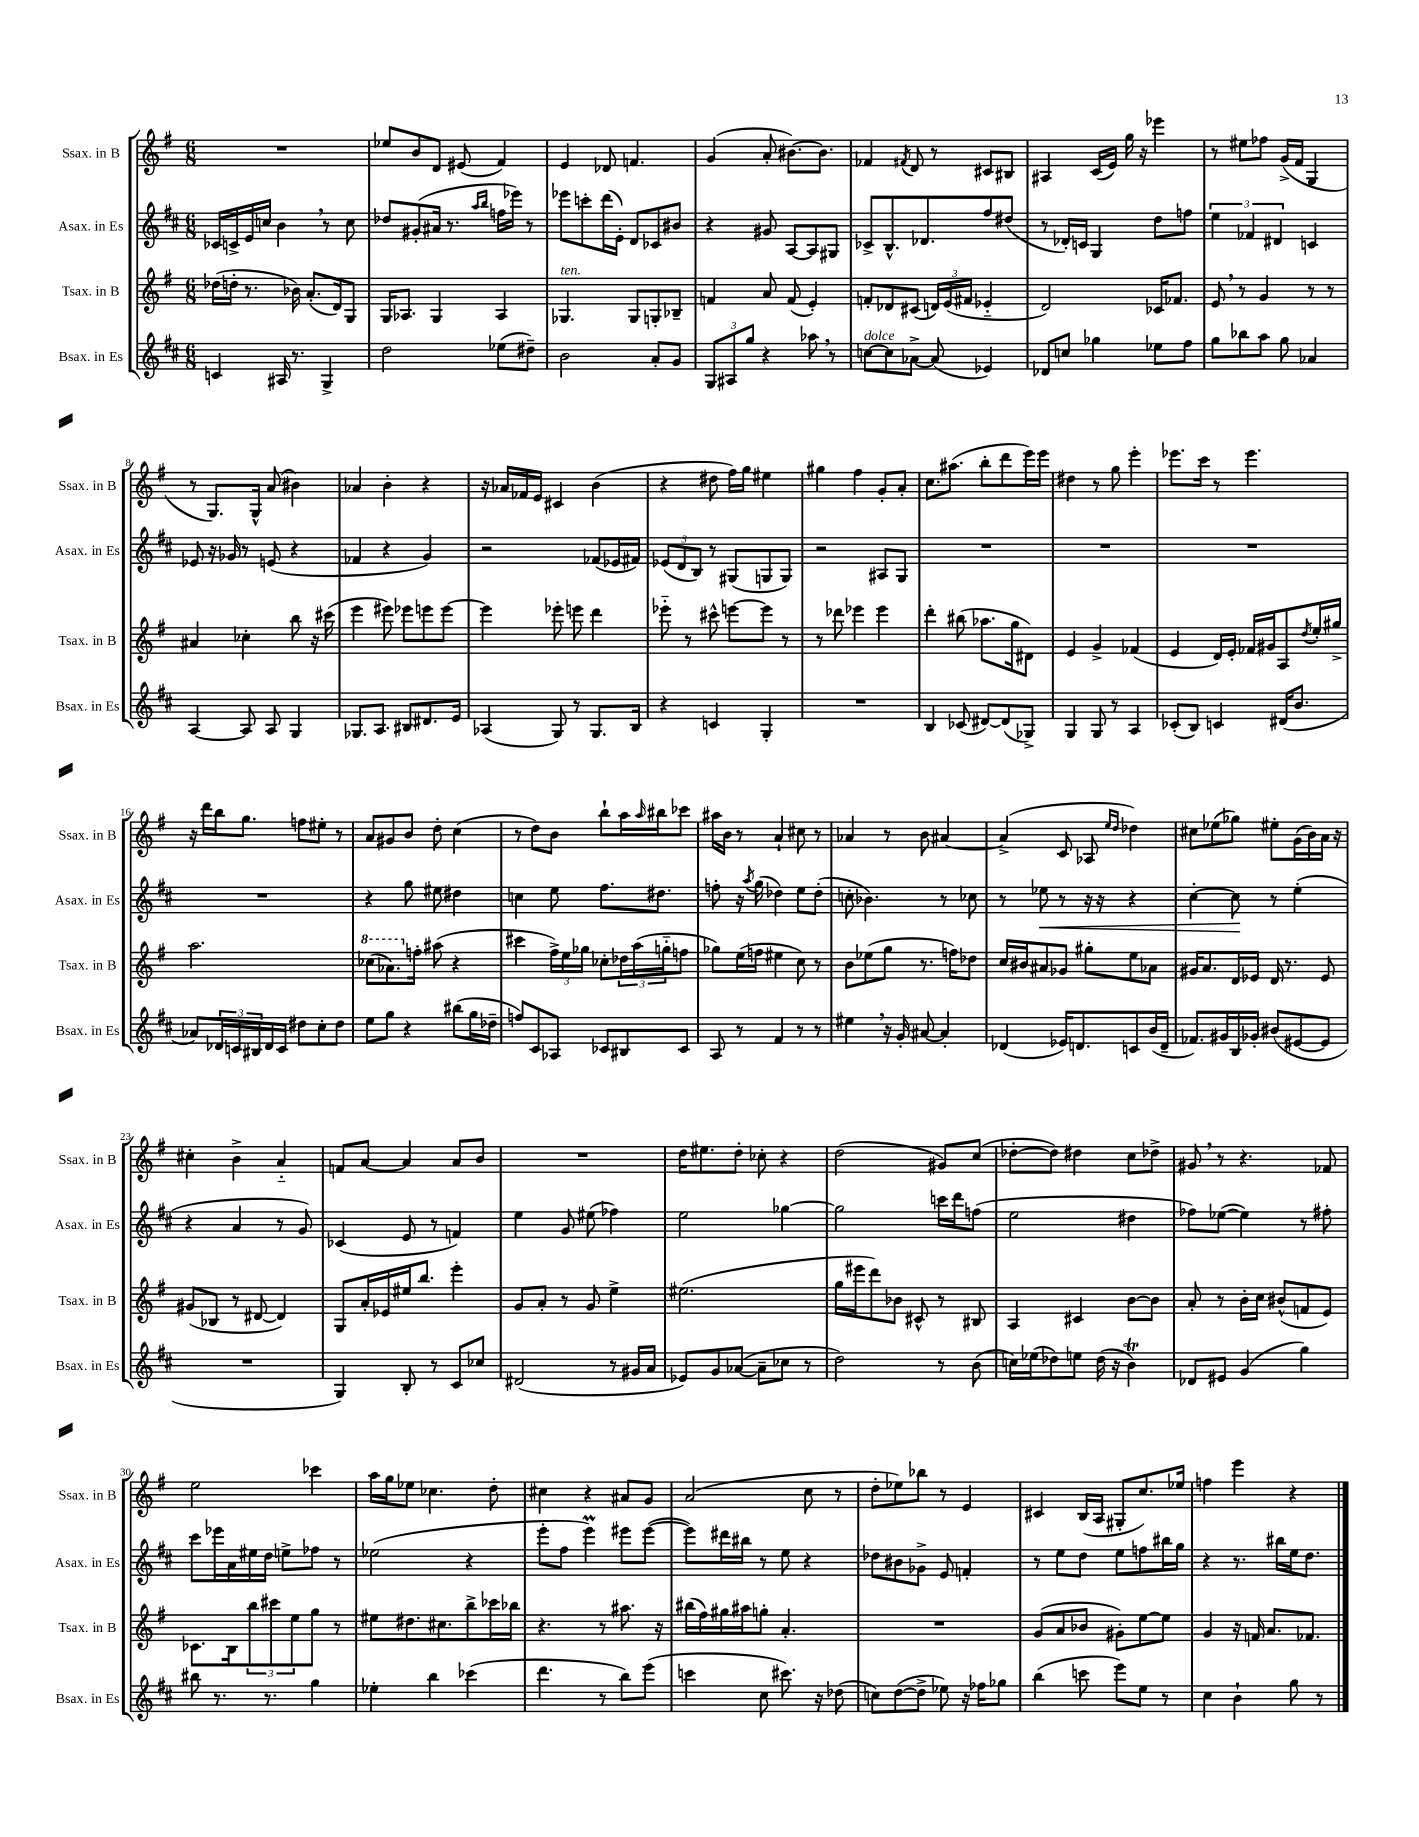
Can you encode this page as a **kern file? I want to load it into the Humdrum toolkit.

**kern	**kern	**kern	**dynam	**kern
*part4	*part3	*part2	*part2	*part1
*staff4	*staff3	*staff2	*staff2	*staff1
*I"Bsax. in Es	*I"Tsax. in B	*I"Asax. in Es	*	*I"Ssax. in B
*I'Bsax. in Es	*I'Tsax. in B	*I'Asax. in Es	*	*I'Ssax. in B
*clefG2	*clefG2	*clefG2	*	*clefG2
*k[f#c#]	*k[f#]	*k[f#c#]	*	*k[f#]
*M6/8	*M6/8	*M6/8	*	*M6/8
=1	=1	=1	=1	=1
4cn/	(16dd-X\LL	16c-X/LL	.	2.r
.	16ddn'\JJ	16cn^/	.	.
.	8.r	16e/	.	.
.	.	16ccn/JJ	.	.
16A#X/	.	4b,\	.	.
8.r	16b-X\)	.	.	.
.	(8.a'/L	.	.	.
4G^/	.	8r	.	.
.	16d/k)	.	.	.
.	8G/J	8cc\	.	.
=2	=2	=2	=2	=2
2dd\	16G/KL	8dd-X/L	.	8ee-X/L
.	8.A-X/J	.	.	.
.	.	(8g#X'/	.	8b/
.	4G/	16a#X/Jk	.	8d/J
.	.	8.r	.	.
.	.	.	.	(8e#X/
.	.	16qqaa/LL	.	.
.	.	16qqbb/JJ	.	.
(8ee-X\L	4A-/	16ffn\LL	.	4f#/)
.	.	16eee-X\JJ)	.	.
8dd#X~\J)	.	8r	.	.
=3	=3	=3	=3	=3
!	!LO:TX:a:i:t=ten.	!	!	!
2b\	4.G-X/	8eee-X\L	.	4e/
.	.	8cccn'\	.	.
.	.	(16ddd\L	.	8d-X/
.	.	16e'\JJ)	.	.
.	8G-/L	8d/L	.	4.fn/
8a'/L	8Gn'/	8c-X/	.	.
8g/J	8B-X~/J	8b#X/J	.	.
=4	=4	=4	=4	=4
12G/L	4fn/	4r	.	(4g/
12A#X/	.	.	.	.
12gg/J	.	.	.	.
4r	8a/	8g#X/	.	8a'/
.	(8f/	[8A/L	.	[8.b#X\L)
8aa-X,\	4e'/)	8A/]	.	.
.	.	.	.	8.b#\J]
8r	.	8G#X/J	.	.
=5	=5	=5	=5	=5
!LO:TX:a:i:t=dolce	!	!	!	!
[8ccn\L	8fn'/L	8c-X^/L	.	4f-X/
8cc\]	8d-X/	8.B^^/	.	.
.	.	.	.	8qf#X/
[8a-X^\J	(8c#X/J	.	.	8d/
.	.	8.d-X/	.	.
(8a-/]	24dn/LL)	.	.	8r
.	(24e/	.	.	.
.	24f#X/JJ	.	.	.
4e-X/)	4e-X/	8ff#/	.	8c#X/L
.	.	(8dd#X/J	.	8B#X/J
=6	=6	=6	=6	=6
8d-X/L	2d/)	8r	.	4A#X/
8ccn/J	.	16d-X'/LL)	.	.
.	.	16cn/JJ	.	.
4gg-X\	.	4G/	.	(16c/LL
.	.	.	.	16e/JJ)
.	.	.	.	16gg\
.	.	.	.	16r
8ee-X\L	16c-X/KL	8dd\L	.	4eee-X\
.	8.f-X/J	.	.	.
8ff#\J	.	8ffn\J	.	.
=7	=7	=7	=7	=7
8gg\L	8e,/	6ee\	.	8r
8bb-X\	8r	.	.	8ee#X\L
.	.	6f-X/	.	.
8aa\J	4g/	.	.	8ff-X\J
.	.	6d#X/	.	.
8gg\	.	.	.	(16g^/LL
.	.	.	.	16f#/JJ
4a-X/	8r	4cn/	.	4G/
.	8r	.	.	.
!!LO:LB:g=z
=8	=8	=8	=8	=8
[4A/	4a#X/	8e-X/	.	8r
.	.	16r	.	8.G/L)
.	.	16g-X/	.	.
8A/]	4cc-X'\	8r	.	.
.	.	.	.	16G^^/Jk
8A/	.	(8en/	.	(8a/
4G/	8bb\	4r	.	4b#X\)
.	16r	.	.	.
.	(16ccc#X\	.	.	.
=9	=9	=9	=9	=9
8.G-X/L	4eee\	4f-X/	.	4a-X/
8.A/J	.	.	.	.
.	8eee#X\)	4r	.	4b'\
8B#X/L	8eee-X\L	.	.	.
8.d#X/	8eeen\	4g/)	.	4r
.	[8eee\J	.	.	.
16e/Jk	.	.	.	.
=10	=10	=10	=10	=10
(4A-X/	4eee\]	2r	.	16r
.	.	.	.	16a-X/LL
.	.	.	.	16f-X/
.	.	.	.	16e/JJ
8G/)	8eee-X'\	.	.	4c#X/
8r	8eeen\	.	.	.
8.G/L	4ddd\	(8f-X/L	.	(4b\
.	.	16e-X/L	.	.
16B/Jk	.	16f#X/JJ)	.	.
=11	=11	=11	=11	=11
4r	8eee-X\	(12e-X/L	.	4r
.	.	12d/	.	.
.	8r	.	.	.
.	.	12B/J)	.	.
4cn/	8ccc#X^^\	8r	.	8dd#X\
.	[8eeen\L	(8G#X/L	.	16ff#\LL)
.	.	.	.	16gg\JJ
4G'/	8eee\J]	8Gn/	.	4ee#X\
.	8r	8G/J)	.	.
=12	=12	=12	=12	=12
2.r	8r	2r	.	4gg#X\
.	8ddd-X\	.	.	.
.	4eee-X\	.	.	4ff#\
.	4eee-\	8A#X/L	.	8g'/L
.	.	8G/J	.	8a'/J
=13	=13	=13	=13	=13
4B/	4ddd'\	2.r	.	8.cc\L
.	.	.	.	(8.aa#X\J
(8c-X/	(8bb#X\	.	.	.
[8d#X/L)	8.aa-X\L	.	.	8bb'\L
(8d#/]	.	.	.	8ddd\
.	16gg\k	.	.	.
8G-X^/J)	8d#X\J)	.	.	16eee\L)
.	.	.	.	16eee\JJ
=14	=14	=14	=14	=14
4G/	4e/	2.r	.	4dd#X\
8G/	4g^/	.	.	8r
8r	.	.	.	8gg\
4A/	(4f-X/	.	.	4eee'\
=15	=15	=15	=15	=15
(8c-X'/L	4e/	2.r	.	8.eee-X\L
8B/J)	.	.	.	.
.	.	.	.	16ccc\Jk
4cn/	16d/LL)	.	.	8r
.	16e'/JJ	.	.	.
.	16f-X/LL	.	.	4.eee-\
.	16g#X/J	.	.	.
(16d#X/KL	8A/	.	.	.
8.b/J	.	.	.	.
.	8qdd/	.	.	.
.	16ee'/L	.	.	.
.	16gg#X^/JJ	.	.	.
!!LO:LB:g=z
=16	=16	=16	=16	=16
8a-X/L)	2.aa\	2.r	.	16r
.	.	.	.	16ddd\LL
24d-X/L	.	.	.	16bb\J
24cn/	.	.	.	.
.	.	.	.	8.gg\J
24B#X/	.	.	.	.
16d-/	.	.	.	.
16c/JJ	.	.	.	.
8dd#X\L	.	.	.	8ffn\L
8cc#'\	.	.	.	8ee#X'\J
8dd#\J	.	.	.	8r
=17	=17	=17	=17	=17
*	*8va	*	*	*
8ee\L	(8ccc-X\L	4r	.	8a/L
8gg\J	8.aa-X\)	.	.	8g#X/
4r	.	8gg\	.	8b/J
*	*X8va	*	*	*
.	16ffn'\Jk	.	.	.
.	(8aa#X\	8ee#X\	.	8dd'\
(8bb#X\L	4r	4dd#X\	.	(4cc\
16gg\L	.	.	.	.
16dd-X~\JJ	.	.	.	.
=18	=18	=18	=18	=18
8ffn/L)	4ccc#X\	4ccn\	.	8r
8c#/	.	.	.	8dd\L)
8A-X/J	24ff#^\LL)	8ee\	.	8b\J
.	24ee\	.	.	.
.	24gg-X\JJ	.	.	.
8c-X/L	8cc-X'\L	8.ff#\L	.	8bb`\L
8B#X/	24dd-X\L	.	.	16aa\L
.	(24aa\	.	.	.
.	.	.	.	16qqaa/
.	.	8.dd#X\J	.	16bb#X\J
.	24ggn\J	.	.	.
8c-/J	8ffn\J	.	.	8ccc-X\J
=19	=19	=19	=19	=19
8A/	8gg-X\L)	8ffn'\	.	16aa#X\LL
.	.	.	.	16b\JJ
8r	(16ee\L	16r	.	8r
.	.	8qaa/	.	.
.	16ffn\JJ	(16gg\	.	.
4f#/	4ee#X\	4dd-X\)	.	4a`/
8r	8cc\)	8ee\L	.	8cc#X\
8r	8r	(8dd-'\J	.	8r
=20	=20	=20	=20	=20
4ee#X,\	8b\L	8ccn'\	.	4a-X/
.	(8ee-X\	4.b-X\)	.	.
16r	8gg\J	.	.	8r
16g'/	.	.	.	.
[8a#X/	8.r	.	.	8b\
4a#'/]	.	8r	.	[4a#X/
.	16ffn\KL)	.	.	.
.	8dd-X\J	8cc-X\	.	.
=21	=21	=21	=21	=21
(4d-X/	16cc/LL	8r	.	(4a#^/]
.	16b#X/J	.	.	.
!	!	!	!LO:HP:b	!
.	8a#X/	8ee-X\	<	.
16e-X/KL)	8g-X/J	8r	.	8c/
8.dn/	.	.	.	.
.	8gg#X'\L	16r	.	8A-X/
.	.	16r	.	.
.	.	.	.	16qqee/LL
.	.	.	.	16qqdd/JJ
8cn/	8ee\	4r	.	4dd-X\)
(16b/L	8a-X\J	.	.	.
16d~/JJ	.	.	.	.
=22	=22	=22	=22	=22
8.f-X/L)	16g#X/KL	[4cc#'\	.	8cc#X\L
.	8.a/	.	.	.
.	.	.	.	(8ee-X\
16g#X/L	.	.	.	.
16B/	16d/L	8cc#\]	.	8gg-X\J)
16g-X'/JJ	16e-X/JJ	.	.	.
(8b#X/L	16d/	8r	[	8ee#X'\L
.	8.r	.	.	.
[8e#X/	.	(4ee'\	.	(16g\L
.	.	.	.	16b\)
8e#/J]	8e-/	.	.	16a\JJ
.	.	.	.	16r
!!LO:LB:g=z
=23	=23	=23	=23	=23
2.r	(8g#X/L	4r	.	4cc#X'\
.	8B-X/J	.	.	.
.	8r	4a/	.	4b^\
.	[8d#X/	.	.	.
.	4d#/])	8r	.	4a/
.	.	8g/)	.	.
=24	=24	=24	=24	=24
4G/)	8G/L	(4c-X/	.	8fn/L
.	16a'/L	.	.	[8a/J
.	16e-X/	.	.	.
8B'/	16ee#X/J	8e/	.	4a/]
.	8.bb/J	.	.	.
8r	.	8r	.	.
8c#/L	4eee'\	4fn/)	.	8a/L
8cc-X/J	.	.	.	8b/J
=25	=25	=25	=25	=25
(2d#X/	8g/L	4ee\	.	2.r
.	8a'/J	.	.	.
.	8r	8g/	.	.
.	8g/	(8ee#X\	.	.
8r	4ee^\	4ff-X\)	.	.
16g#X/LL	.	.	.	.
16a/JJ	.	.	.	.
=26	=26	=26	=26	=26
8e-X/L)	(2.ee#X\	2ee\	.	16dd\KL
.	.	.	.	8.ee#X\
8g/	.	.	.	.
([8a-X/J	.	.	.	8dd'\J
8a-~\L]	.	.	.	8cc-X'\
8cc-X\J	.	[4gg-X\	.	4r
8r	.	.	.	.
=27	=27	=27	=27	=27
2dd\)	16gg\LL	2gg-\]	.	(2dd\
.	16eee#X\J	.	.	.
.	8ddd\)	.	.	.
.	8b-X\J	.	.	.
.	8c#X^^/	.	.	.
8r	8r	16cccn\LL	.	8g#X/L)
.	.	16ddd\J	.	.
(8b\	8B#X/	(8ffn\J	.	(8cc/J
=28	=28	=28	=28	=28
16ccn\LL)	4A/	2ee\	.	[8dd-X'\L
(16ee-X\J	.	.	.	.
8dd-X\)	.	.	.	8dd-\J])
8een\J	4c#X/	.	.	4dd#X\
(16dd-\	.	.	.	.
16r	.	.	.	.
4bT\)	[8b\L	4dd#X\	.	8cc\L
.	8b\J]	.	.	8dd-X^\J
=29	=29	=29	=29	=29
8d-X/L	8a'/	8ff-X\L)	.	8g#X,/
8e#X/J	8r	([8ee-X\J	.	8r
(4g/	16b'\LL	4ee-\])	.	4.r
.	16cc\JJ	.	.	.
.	(8b#X^^/L	.	.	.
4gg\)	8fn/	8r	.	.
.	8e/J)	8ff#X'\	.	8f-X/
!!LO:LB:g=z
=30	=30	=30	=30	=30
8bb#X\	8.c-X\L	8ccc#\L	.	2ee\
8.r	.	16eee-X\L	.	.
.	16B\k	16a\	.	.
.	12bb\	16ee#X\	.	.
8.r	.	16dd\JJ	.	.
.	12ccc#X\	.	.	.
.	.	8een^\L	.	.
.	12ee\	.	.	.
4gg\	8gg\J	8ff-X\J	.	4ccc-X\
.	8r	8r	.	.
=31	=31	=31	=31	=31
4ee-X'\	8ee#X\L	(2ee-X\	.	16aa\LL
.	.	.	.	16gg\J
.	8.dd#X\	.	.	8ee-X\J
4bb\	.	.	.	4.cc-X\
.	8.cc#X\	.	.	.
(4ccc-X\	8bb^\	4r	.	.
.	16ccc-X\L	.	.	8dd'\
.	16bb-X\JJ	.	.	.
=32	=32	=32	=32	=32
4.ddd\	4.r	8eee'\L	.	4cc#X\
.	.	8ff#\J	.	.
.	.	4eeeM\)	.	4r
8r	8r	.	.	.
8bb\L)	8.aa#X\	8eee#X\L	.	8a#X/L
(8eee\J	.	([8eee#\J	.	8g/J
.	16r	.	.	.
=33	=33	=33	=33	=33
4cccn\	(16bb#X\LL	8eee#\L])	.	(2a/
.	16ff#\)	.	.	.
.	16gg#X\	16ddd#X\L	.	.
.	16aa#X\J	16bb#X\JJ	.	.
8cc#\	8ggn'\J	8r	.	.
8.ccc#X\)	4.a'/	8ee\	.	.
.	.	4r	.	8cc\
16r	.	.	.	.
(8dd-X\	.	.	.	8r
=34	=34	=34	=34	=34
8ccn\L)	2.r	8dd-X\L	.	8dd'\L
([8dd\	.	8b#X\	.	8ee-X\)
8dd^\J]	.	8g-X^\J	.	8bb-X\J
8ee-X\)	.	8e/	.	8r
16r	.	4fn'/	.	4e/
16ff-X\KL	.	.	.	.
8gg-X\J	.	.	.	.
=35	=35	=35	=35	=35
(4bb\	(8g/L	8r	.	4c#X/
.	8a/	8ee\L	.	.
8cccn\	8b-X/J	8dd\J	.	(16B/LL
.	.	.	.	16A/JJ
8eee\L)	8g#X'\L)	8ee\L	.	8G#X'/L
8ee\J	[8ee\	8ffn\	.	8.cc/)
8r	8ee\J]	16bb#X\L	.	.
.	.	16gg\JJ	.	16ee-X/Jk
=36	=36	=36	=36	=36
4cc#\	4g/	4r	.	4ffn\
4b`\	16r	8.r	.	4eee\
.	16fn/	.	.	.
.	8.a/L	.	.	.
.	.	16bb#X\LL	.	.
8gg\	.	16ee\J	.	4r
.	8.f-X/J	8.dd\J	.	.
8r	.	.	.	.
==	==	==	==	==
*-	*-	*-	*-	*-
